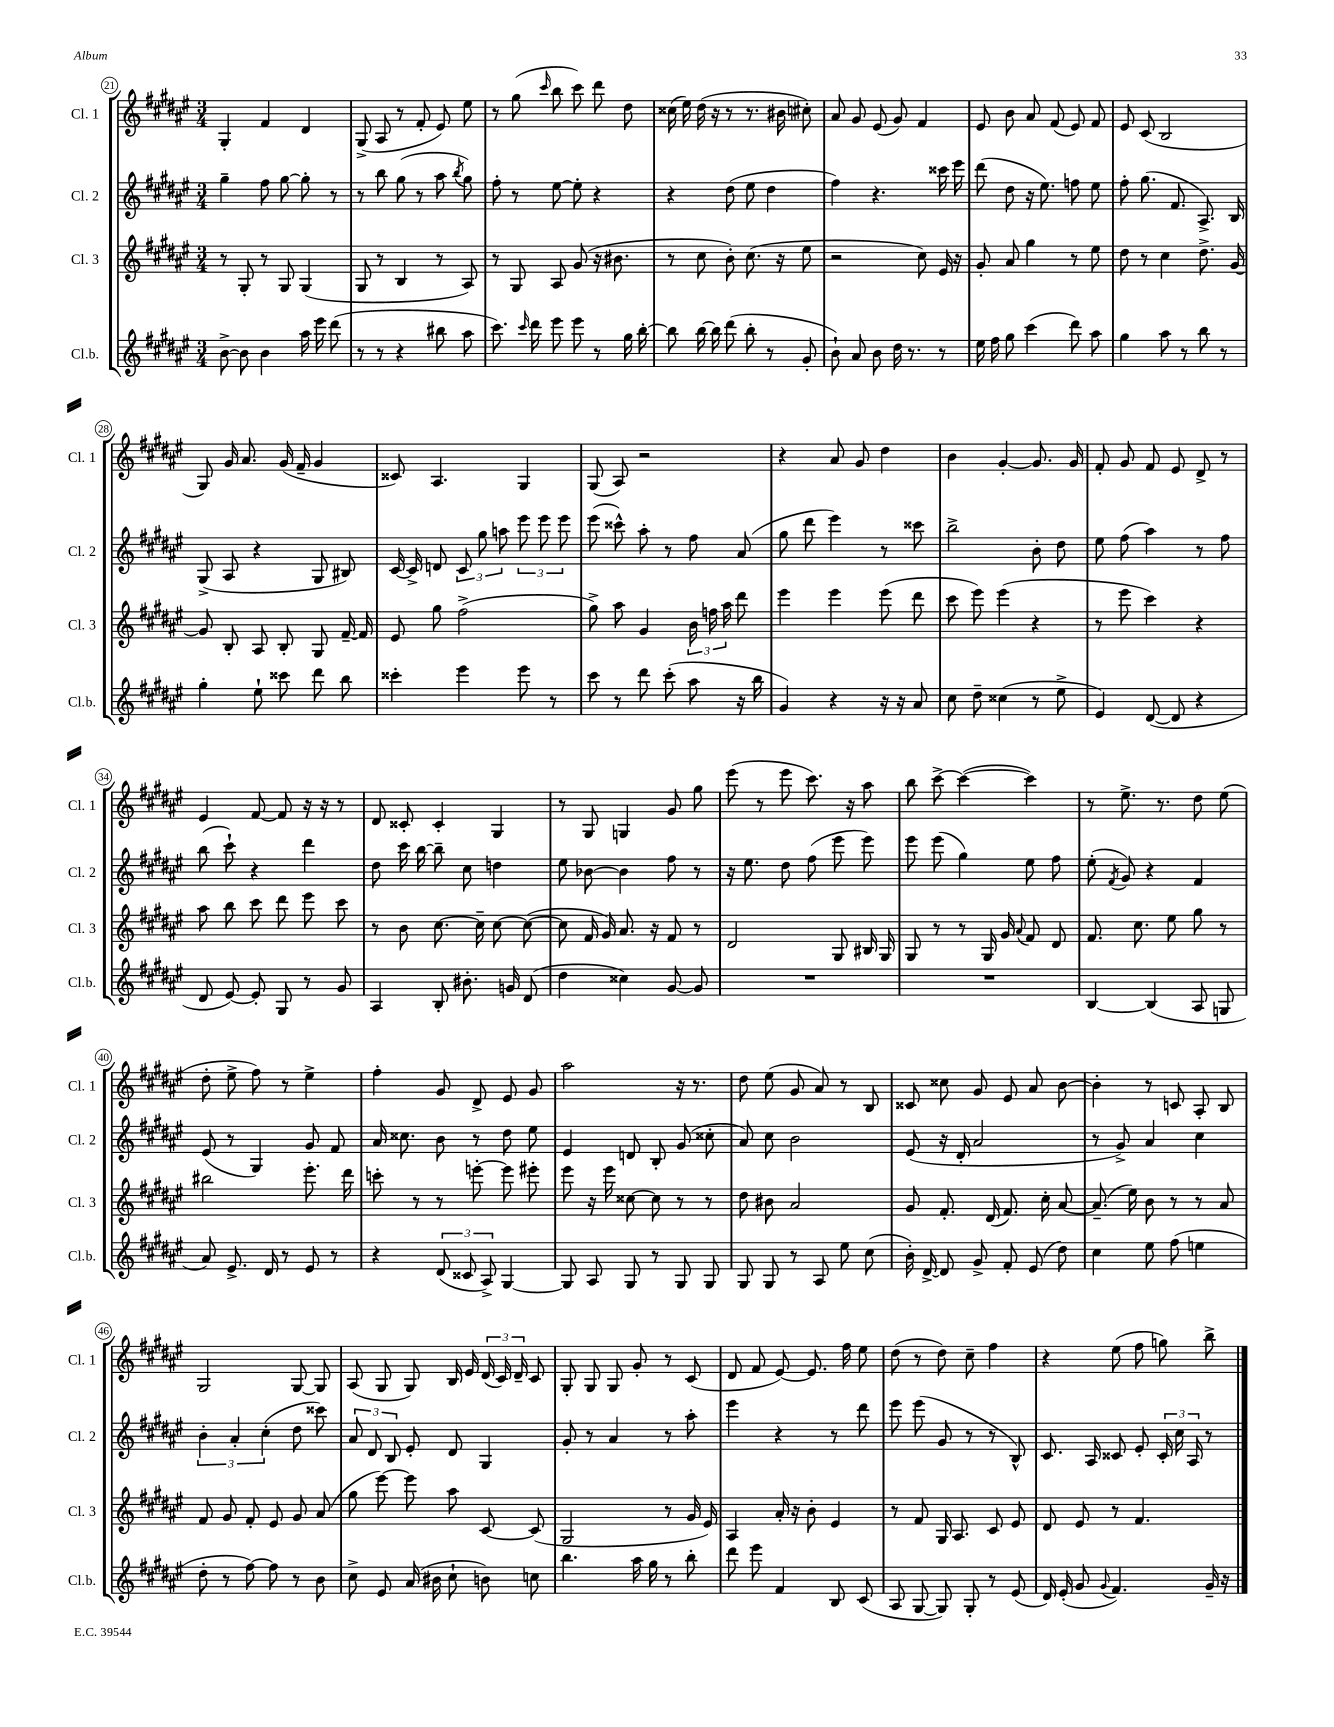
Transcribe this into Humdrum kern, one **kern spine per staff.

**kern	**kern	**kern	**kern
*staff4	*staff3	*staff2	*staff1
*clefG2	*clefG2	*clefG2	*clefG2
*k[f#c#g#d#a#e#]	*k[f#c#g#d#a#e#]	*k[f#c#g#d#a#e#]	*k[f#c#g#d#a#e#]
*M3/4	*M3/4	*M3/4	*M3/4
[8b^\	8r	4gg#~\	4G#'/
8b\]	8G#'/	.	.
4b\	8r	8ff#\	4f#/
.	8G#/	[8gg#\	.
16aa#\	(4G#/	8gg#'\]	4d#/
16eee#\	.	.	.
(8ddd#\	.	8r	.
=	=	=	=
8r	8G#/	8r	(8G#^/
8r	8r	8bb\	8A#/
4r	4B/	(8gg#\	8r
.	.	8r	8f#'/
8bb#\	8r	8aa#\	8e#/)
.	.	8qbb/	.
8aa#\	8A#/)	8gg#\)	8ee#\
=	=	=	=
8.ccc#\)	8r	8ff#'\	8r
.	8G#/	8r	(8gg#\
16qqccc#/	.	.	.
16ddd#\	.	.	.
.	.	.	16qqccc#/
8eee#\	8A#/	[8ee#\	8bb\
8eee#\	(8g#/	8ee#'\]	8ccc#\)
8r	16r	4r	8ddd#\
.	8.b#\	.	.
16gg#\	.	.	8dd#\
[16bb'\	.	.	.
=	=	=	=
8bb\]	8r	4r	(16cc##\
.	.	.	16ee#\)
[16bb\	8cc#\	.	(16dd#\
16bb\]	.	.	16r
(8ddd#\	8b'\)	(8dd#\	8r
8bb'\	(8.cc#\	8ee#\	8.r
8r	.	4dd#\	.
.	16r	.	16b#\
8g#'/	8ee#\	.	8cc#'\)
=	=	=	=
8b`\)	2r	4ff#\)	8a#/
8a#/	.	.	8g#/
8b\	.	4.r	(8e#/
16dd#\	.	.	8g#/)
8.r	.	.	.
.	8cc#\)	.	4f#/
8r	16e#/	16ccc##\	.
.	16r	16eee#\	.
=	=	=	=
16ee#\	8g#'/	(8ddd#\	8e#/
16ff#\	.	.	.
8gg#\	8a#/	8dd#\	8b\
(4ccc#\	4gg#\	16r	8a#/
.	.	8.ee#\)	.
.	.	.	(8f#/
8ddd#\)	8r	8ff\	8e#/)
8aa#\	8ee#\	8ee#\	8f#/
=	=	=	=
4gg#\	8dd#\	8ff#'\	8e#/
.	8r	(8.gg#\	(8c#/
8aa#\	4cc#\	.	2B/
.	.	8.f#/	.
8r	.	.	.
8bb\	8.dd#^\	8.A#^/)	.
8r	.	.	.
.	[16g#/	16B/	.
=	=	=	=
4gg#'\	8g#/]	(8G#^/	8G#/)
.	8B'/	8A#/	16g#/
.	.	.	8.a#/
8ee#`\	8A#/	4r	.
8ccc##\	8B'/	.	(16g#/
.	.	.	16f#~/
8ddd#\	8G#/	8G#/	4g#/
8bb\	[16f#~/	8B#/)	.
.	16f#/]	.	.
=	=	=	=
4ccc##'\	8e#/	[16c#/	8c##/)
.	.	16c#^/]	.
.	8gg#\	8d/	4.A#/
4eee#\	(2ff#^\	12c#/	.
.	.	12gg#\	.
.	.	12aa\	.
8eee#\	.	12eee#\	4G#/
.	.	12eee#\	.
8r	.	.	.
.	.	12eee#\	.
=	=	=	=
8ccc#\	8gg#^\)	(8eee#\	(8G#/
8r	8aa#\	8ccc##^^\)	8A#/)
8ddd#\	4g#/	8aa#'\	2r
(8ccc#'\	.	8r	.
8aa#\	24b\	8ff#\	.
.	24ff\	.	.
.	24aa#\	.	.
16r	8ddd#\	(8a#/	.
16bb\	.	.	.
=	=	=	=
4g#/)	4eee#\	8gg#\	4r
.	.	8ddd#\	.
4r	4eee#\	4eee#\)	8a#/
.	.	.	8g#/
16r	(8eee#\	8r	4dd#\
16r	.	.	.
8a#/	8ddd#\	8ccc##\	.
=	=	=	=
8cc#\	8ccc#\	2bb^\	4b\
8dd#~\	8eee#\)	.	.
(4cc##\	(4eee#\	.	[4g#'/
8r	4r	8b'\	8.g#/]
8ee#^\	.	8dd#\	.
.	.	.	16g#/
=	=	=	=
4e#/)	8r	8ee#\	8f#'/
.	8eee#\	(8ff#\	8g#/
([8d#/	4ccc#\)	4aa#\)	8f#/
8d#/]	.	.	8e#/
4r	4r	8r	8d#^/
.	.	8ff#\	8r
=	=	=	=
8d#/	8aa#\	(8bb\	4e#/
[8e#/)	8bb\	8ccc#`\)	.
8e#'/]	8ccc#\	4r	[8f#/
8G#/	8ddd#\	.	8f#/]
8r	8eee#\	4ddd#\	16r
.	.	.	16r
8g#/	8ccc#\	.	8r
=	=	=	=
4A#/	8r	8dd#\	8d#/
.	8b\	16ccc#\	8c##'/
.	.	[16bb\	.
8B'/	[8.cc#\	8bb~\]	4c##'/
8.b#'\	.	8cc#\	.
.	16cc#~\]	.	.
.	[8cc#\	4dd\	4G#/
16g/	.	.	.
(8d#/	(8cc#\_	.	.
=	=	=	=
4dd#\	8cc#\]	8ee#\	8r
.	16f#/	[8b-\	8G#/
.	16g#/)	.	.
4cc##\)	8.a#/	4b-\]	4G/
.	16r	.	.
[8g#/	8f#/	8ff#\	8g#/
8g#/]	8r	8r	8gg#\
=	=	=	=
2.r	2d#/	16r	(8eee#\
.	.	8.ee#\	.
.	.	.	8r
.	.	8dd#\	8eee#\
.	.	(8ff#\	8.ccc#\)
.	8G#/	8eee#\	.
.	.	.	16r
.	16B#/	8eee#\)	8aa#\
.	16G#/	.	.
=	=	=	=
2.r	8G#/	8eee#\	8bb\
.	8r	(8eee#\	[8ccc#^\
.	8r	4gg#\)	(4ccc#\_
.	16G#/	.	.
.	16g#/	.	.
.	8qqa#/	.	.
.	8f#/	8ee#\	4ccc#\])
.	8d#/	8ff#\	.
=	=	=	=
[4B/	8.f#/	(8ee#'\	8r
.	.	8qf#/	.
.	.	8g#/)	8.ee#^\
.	8.cc#\	.	.
(4B/]	.	4r	.
.	.	.	8.r
.	8ee#\	.	.
8A#/	8gg#\	4f#/	8dd#\
8G/	8r	.	(8ee#\
=	=	=	=
8a#/)	2bb#\	(8e#/	8dd#'\
8.e#^/	.	8r	8ee#^\
.	.	4G#/)	8ff#\)
16d#/	.	.	.
8r	.	.	8r
8e#/	8.eee#'\	8g#/	4ee#^\
8r	.	8f#/	.
.	16ddd#\	.	.
=	=	=	=
4r	8ccc'\	16a#/	4ff#'\
.	.	8.cc##\	.
.	8r	.	.
(12d#/	8r	8b\	8g#/
12c##/	.	.	.
.	[8eee'\	8r	8d#^/
12A#^/)	.	.	.
[4G#/	8eee\]	8dd#\	8e#/
.	8eee#'\	8ee#\	8g#/
=	=	=	=
8G#/]	8eee#\	4e#/	2aa#\
8A#/	16r	.	.
.	16eee#\	.	.
8G#/	[8cc##\	8d/	.
8r	8cc##\]	8B'/	.
8G#/	8r	(8g#/	16r
.	.	.	8.r
8G#/	8r	8cc##'\	.
=	=	=	=
8G#/	8dd#\	8a#/)	8dd#\
8G#/	8b#\	8cc#\	(8ee#\
8r	2a#/	2b\	8g#/
8A#/	.	.	8a#/)
8ee#\	.	.	8r
(8cc#\	.	.	8B/
=	=	=	=
16b'\)	8g#/	(8e#/	8c##/
[16d#^/	.	.	.
8d#/]	8.f#'/	16r	8cc##\
.	.	16d#'/	.
8g#^/	.	2a#/	8g#/
.	(16d#/	.	.
8f#'/	8.f#/)	.	8e#/
(8e#/	.	.	8a#/
.	16cc#'\	.	.
8dd#\)	[8a#/	.	[8b\
=	=	=	=
4cc#\	(8.a#~/]	8r	4b'\]
.	.	8g#^/)	.
.	16ee#\)	.	.
8ee#\	8b\	4a#/	8r
(8ff#\	8r	.	8c/
4ee\	8r	4cc#\	8A#'/
.	8a#/	.	8B/
=	=	=	=
8dd#'\	8f#/	6b'\	2G#/
8r	8g#/	.	.
.	.	6a#'/	.
[8ff#\)	8f#'/	.	.
.	.	(6cc#'\	.
8ff#\]	8e#/	.	.
8r	8g#/	8dd#\	[8G#/
8b\	(8a#/	8ccc##\)	8G#/]
=	=	=	=
8cc#^\	8gg#\	12a#/	(8A#/
.	.	12d#/	.
8e#/	[8eee#\)	.	8G#/
.	.	12B/	.
(16a#/	8eee#\]	8e#'/	8G#/)
16b#\	.	.	.
8cc#`\	8aa#\	8d#/	16B/
.	.	.	16e#/
8b\)	[8c#/	4G#/	(24d#/
.	.	.	24c#/)
.	.	.	24d#~/
8cc\	(8c#/]	.	8c#/
=	=	=	=
4.bb\	2G#/	8g#'/	8G#'/
.	.	8r	8G#/
.	.	4a#/	8G#/
16aa#\	.	.	8g#'/
16gg#\	.	.	.
8r	8r	8r	8r
8bb'\	16g#/	8aa#'\	(8c#/
.	16e#/)	.	.
=	=	=	=
8ddd#\	4A#/	4eee#\	8d#/
8eee#\	.	.	8f#/
4f#/	16a#'/	4r	[8e#/)
.	16r	.	.
.	8b'\	.	8.e#/]
8B/	4e#/	8r	.
.	.	.	16ff#\
(8c#/	.	8ddd#\	8ee#\
=	=	=	=
8A#/	8r	8eee#\	(8dd#\
[8G#/	8f#/	(8eee#\	8r
8G#/])	16G#/	8g#/	8dd#\)
.	8.A#/	.	.
8G#'/	.	8r	8cc#~\
8r	8c#/	8r	4ff#\
(8e#/	8e#/	8B^^/)	.
=	=	=	=
16d#/)	8d#/	8.c#/	4r
(16e#'/	.	.	.
8g#/	8e#/	.	.
.	.	16A#/	.
8qqg#/	.	.	.
4.f#/)	8r	8c##/	(8ee#\
.	4.f#/	8e#'/	8ff#\
.	.	24c##'/	8gg\)
.	.	24cc#\	.
.	.	24A#/	.
16g#~/	.	8r	8bb^\
16r	.	.	.
==	==	==	==
*-	*-	*-	*-
